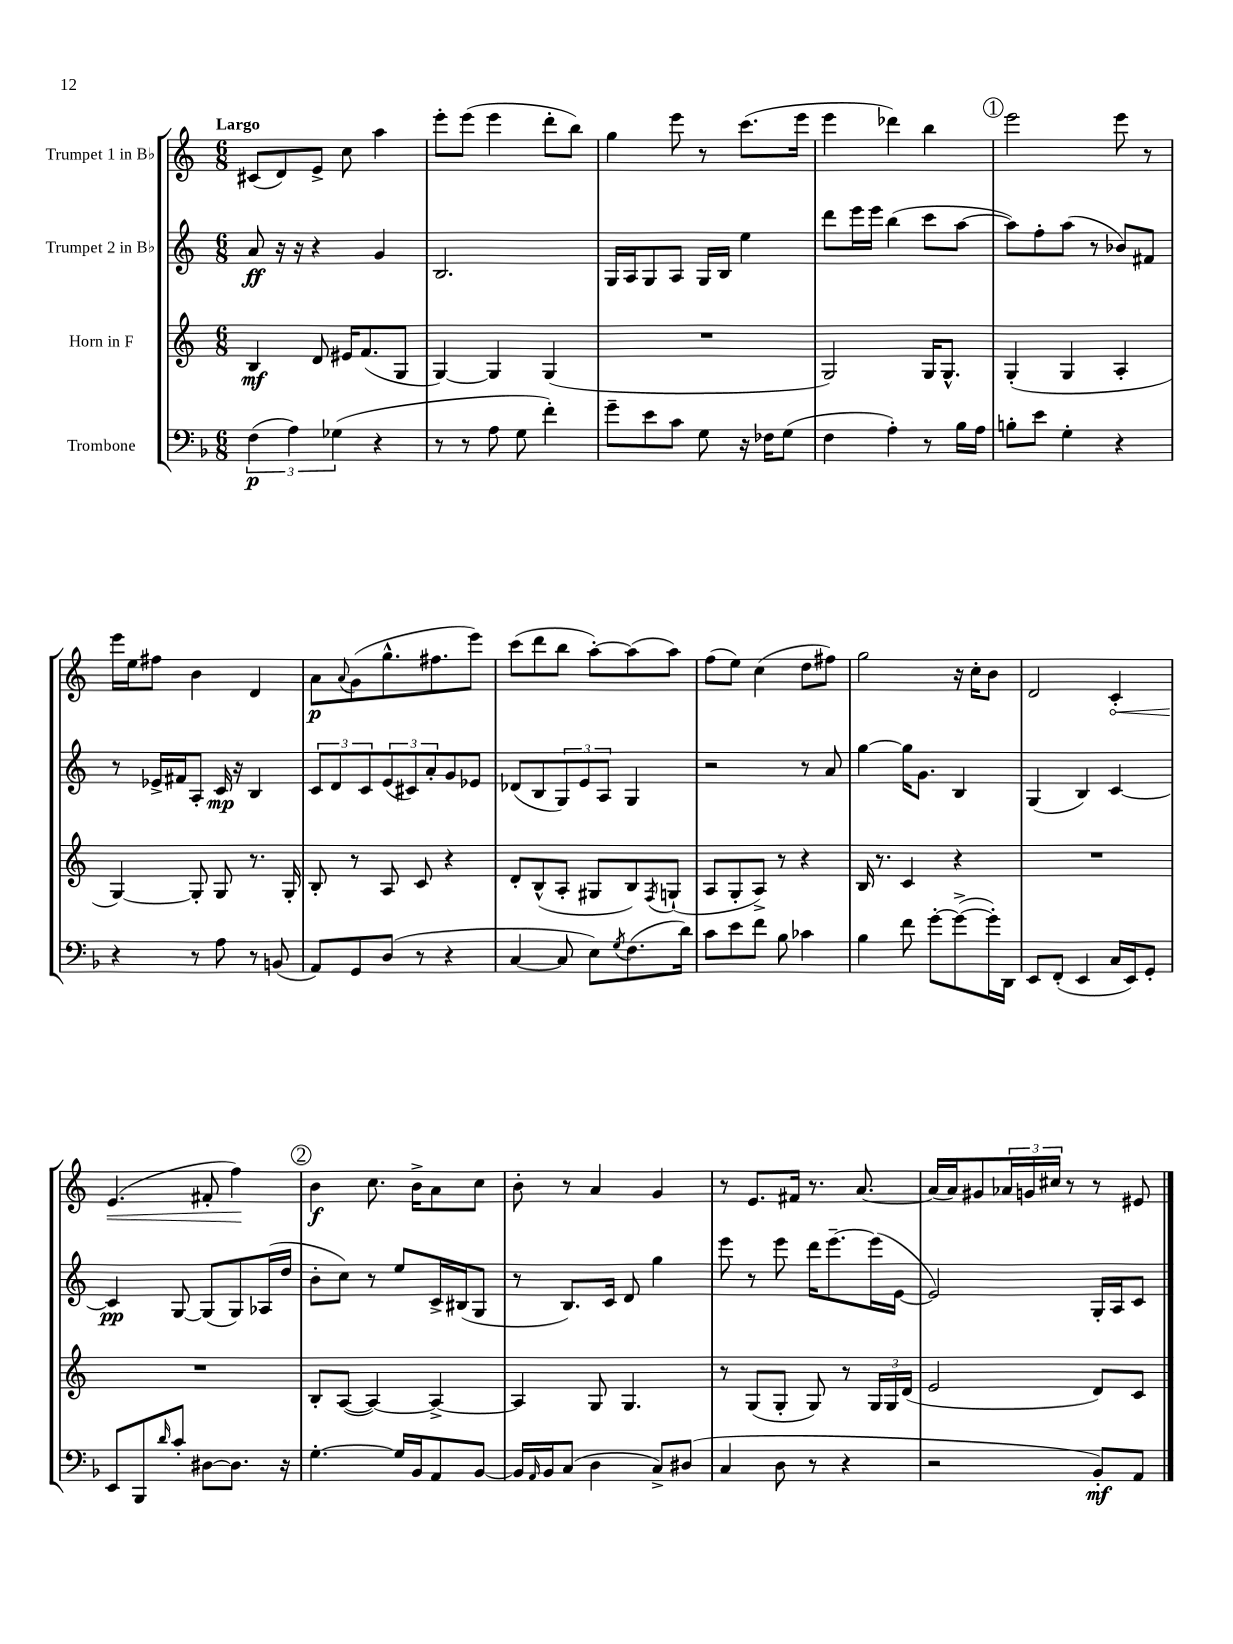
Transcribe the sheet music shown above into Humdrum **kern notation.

**kern	**dynam	**kern	**dynam	**kern	**dynam	**kern	**dynam
*part4	*part4	*part3	*part3	*part2	*part2	*part1	*part1
*staff4	*staff4	*staff3	*staff3	*staff2	*staff2	*staff1	*staff1
*I"Trombone	*	*I"Horn in F	*	*I"Trumpet 2 in B♭	*	*I"Trumpet 1 in B♭	*
*clefF4	*	*clefG2	*	*clefG2	*	*clefG2	*
*k[b-]	*	*k[]	*	*k[]	*	*k[]	*
*M6/8	*	*M6/8	*	*M6/8	*	*M6/8	*
=1	=1	=1	=1	=1	=1	=1	=1
!	!	!	!	!	!	!LO:TX:a:B:t=Largo	!
(6F\	p	4B/	mf	8a/	ff	(8c#X/L	.
.	.	.	.	16r	.	8d/)	.
6A\)	.	.	.	.	.	.	.
.	.	.	.	16r	.	.	.
.	.	8d/	.	4r	.	8e^/J	.
(6G-X\	.	.	.	.	.	.	.
.	.	16e#X/KL	.	.	.	8cc\	.
.	.	(8.f/	.	.	.	.	.
4r	.	.	.	4g/	.	4aa\	.
.	.	8G/J	.	.	.	.	.
=2	=2	=2	=2	=2	=2	=2	=2
8r	.	[4G/)	.	2.B/	.	8eee'\L	.
8r	.	.	.	.	.	(8eee\J	.
8A\	.	4G/]	.	.	.	4eee\	.
8G\	.	.	.	.	.	.	.
4f'\)	.	(4G/	.	.	.	8ddd'\L	.
.	.	.	.	.	.	8bb\J)	.
=3	=3	=3	=3	=3	=3	=3	=3
8g~\L	.	2.r	.	16G/LL	.	4gg\	.
.	.	.	.	16A/J	.	.	.
8e\	.	.	.	8G/	.	.	.
8c\J	.	.	.	8A/J	.	8eee\	.
8G\	.	.	.	16G/LL	.	8r	.
.	.	.	.	16B/JJ	.	.	.
16r	.	.	.	4ee\	.	(8.ccc\L	.
16F-X\KL	.	.	.	.	.	.	.
(8G\J	.	.	.	.	.	.	.
.	.	.	.	.	.	16eee\Jk	.
=4	=4	=4	=4	=4	=4	=4	=4
4F\	.	2G/)	.	8ddd\L	.	4eee\	.
.	.	.	.	16eee\L	.	.	.
.	.	.	.	16eee\JJ	.	.	.
4A'\)	.	.	.	(4bb\	.	4ddd-X\)	.
8r	.	16G/KL	.	8ccc\L	.	4bb\	.
.	.	8.G^^/J	.	.	.	.	.
16B-\LL	.	.	.	[8aa\J	.	.	.
16A\JJ	.	.	.	.	.	.	.
!!LO:REH:place=s1:t=1
=5	=5	=5	=5	=5	=5	=5	=5
8Bn'\L	.	(4G'/	.	8aa\L])	.	2eee\	.
8e\J	.	.	.	8ff'\	.	.	.
4G'\	.	4G/	.	(8aa\J	.	.	.
.	.	.	.	8r	.	.	.
4r	.	4A'/	.	8b-X/L)	.	8eee\	.
.	.	.	.	8f#X/J	.	8r	.
!!LO:LB:g=z
=6	=6	=6	=6	=6	=6	=6	=6
4r	.	[4G/)	.	8r	.	16eee\LL	.
.	.	.	.	.	.	16ee\J	.
.	.	.	.	16e-X^/LL	.	8ff#X\J	.
.	.	.	.	16f#X/J	.	.	.
8r	.	8G'/]	.	8A'/J	.	4b\	.
8A\	.	8G/	.	16c/	mp	.	.
.	.	.	.	16r	.	.	.
8r	.	8.r	.	4B/	.	4d/	.
(8BBn/	.	.	.	.	.	.	.
.	.	16G'/	.	.	.	.	.
=7	=7	=7	=7	=7	=7	=7	=7
8AA/L)	.	8B'/	.	12c/L	.	8a\L	p
.	.	.	.	12d/	.	.	.
.	.	.	.	.	.	8qqa/	.
8GG/	.	8r	.	.	.	(8g\	.
.	.	.	.	12c/	.	.	.
(8D/J	.	8A/	.	(12e/	.	8.gg^^\	.
.	.	.	.	12c#X/)	.	.	.
8r	.	8c/	.	.	.	.	.
.	.	.	.	12a'/	.	.	.
.	.	.	.	.	.	8.ff#X\	.
4r	.	4r	.	8g/	.	.	.
.	.	.	.	8e-X/J	.	8eee\J)	.
=8	=8	=8	=8	=8	=8	=8	=8
[4C/	.	8d'/L	.	(8d-X/L	.	(8ccc\L	.
.	.	(8B^^/	.	8B/	.	8ddd\	.
8C/]	.	8A'/J	.	12G/)	.	8bb\J	.
.	.	.	.	12e/	.	.	.
8E\L)	.	8G#X/L	.	.	.	[8aa'\L)	.
.	.	.	.	12A/J	.	.	.
8qG/	.	.	.	.	.	.	.
(8.F\	.	8B/)	.	4G/	.	(8aa\]	.
.	.	8qF/	.	.	.	.	.
.	.	(8Gn`/J	.	.	.	8aa\J)	.
16d\Jk)	.	.	.	.	.	.	.
=9	=9	=9	=9	=9	=9	=9	=9
8c\L	.	8A/L	.	2r	.	(8ff\L	.
8e\	.	8G'/	.	.	.	8ee\J)	.
8f\J	.	8A^/J)	.	.	.	(4cc\	.
8B-\	.	8r	.	.	.	.	.
4c-X\	.	4r	.	8r	.	8dd\L	.
.	.	.	.	8a/	.	8ff#X\J)	.
=10	=10	=10	=10	=10	=10	=10	=10
4B-\	.	16B/	.	[4gg\	.	2gg\	.
.	.	8.r	.	.	.	.	.
8f\	.	4c/	.	16gg\KL]	.	.	.
.	.	.	.	8.g\J	.	.	.
[8g'\L	.	.	.	.	.	.	.
(8g^\_	.	4r	.	4B/	.	16r	.
.	.	.	.	.	.	16cc'\KL	.
16g'\L])	.	.	.	.	.	8b\J	.
16DD\JJ	.	.	.	.	.	.	.
=11	=11	=11	=11	=11	=11	=11	=11
8EE/L	.	2.r	.	(4G/	.	2d/	.
(8FF'/J	.	.	.	.	.	.	.
4EE/	.	.	.	4B/)	.	.	.
!	!	!	!	!	!	!	!LO:HP:b
16C/LL	.	.	.	[4c/	.	4c'/	<
16EE/J)	.	.	.	.	.	.	.
8GG'/J	.	.	.	.	.	.	.
!!LO:LB:g=z
=12	=12	=12	=12	=12	=12	=12	=12
8EE/L	.	2.r	.	4c/]	pp	(4.e/	.
8BBB-/	.	.	.	.	.	.	.
16qqd/	.	.	.	.	.	.	.
8c'/J	.	.	.	[8G/	.	.	.
[8D#X\L	.	.	.	(8G/L]	.	8f#X'/	.
8.D#\J]	.	.	.	8G/)	.	4ff\)	.
.	.	.	.	(16A-X/L	.	.	.
16r	.	.	.	16dd/JJ	.	.	.
.	.	.	.	.	.	.	[
!!LO:REH:place=s1:t=2
=13	=13	=13	=13	=13	=13	=13	=13
[4.G'\	.	8B'/L	.	8b'\L	.	4b\	f
.	.	([8A/J	.	8cc\J)	.	.	.
.	.	4A/_)	.	8r	.	8.cc\	.
16G/LL]	.	.	.	8ee/L	.	.	.
16BB-/J	.	.	.	.	.	16b^\KL	.
8AA/	.	4A^/_	.	16c^/L	.	8a\	.
.	.	.	.	(16B#X/J	.	.	.
[8BB-/J	.	.	.	8G/J	.	8cc\J	.
=14	=14	=14	=14	=14	=14	=14	=14
16BB-/LL]	.	4A/]	.	8r	.	8b'\	.
16qqAA/	.	.	.	.	.	.	.
16BB-/J	.	.	.	.	.	.	.
(8C/J	.	.	.	8.B/L)	.	8r	.
4D\	.	8G/	.	.	.	4a/	.
.	.	.	.	16c/Jk	.	.	.
.	.	4.G/	.	8d/	.	.	.
8C^/L)	.	.	.	4gg\	.	4g/	.
(8D#X/J	.	.	.	.	.	.	.
=15	=15	=15	=15	=15	=15	=15	=15
4C/	.	8r	.	8eee\	.	8r	.
.	.	(8G/L	.	8r	.	8.e/L	.
8D\	.	8G'/J	.	8eee\	.	.	.
.	.	.	.	.	.	16f#X/Jk	.
8r	.	8G/)	.	16ddd\KL	.	8.r	.
.	.	.	.	[8.eee~\	.	.	.
4r	.	8r	.	.	.	.	.
.	.	.	.	.	.	[8.a/	.
.	.	24G/LL	.	(16eee\L]	.	.	.
.	.	24G/	.	.	.	.	.
.	.	.	.	[16e\JJ	.	.	.
.	.	(24d/JJ	.	.	.	.	.
=16	=16	=16	=16	=16	=16	=16	=16
2r	.	2e/	.	2e/])	.	(16a/LL]	.
.	.	.	.	.	.	16a/J)	.
.	.	.	.	.	.	8g#X/	.
.	.	.	.	.	.	24a-X/L	.
.	.	.	.	.	.	24gn/	.
.	.	.	.	.	.	24cc#X/JJ	.
.	.	.	.	.	.	8r	.
8BB-'/L)	mf	8d/L)	.	16G'/LL	.	8r	.
.	.	.	.	16A/J	.	.	.
8AA/J	.	8c/J	.	8c/J	.	8e#X/	.
==	==	==	==	==	==	==	==
*-	*-	*-	*-	*-	*-	*-	*-
